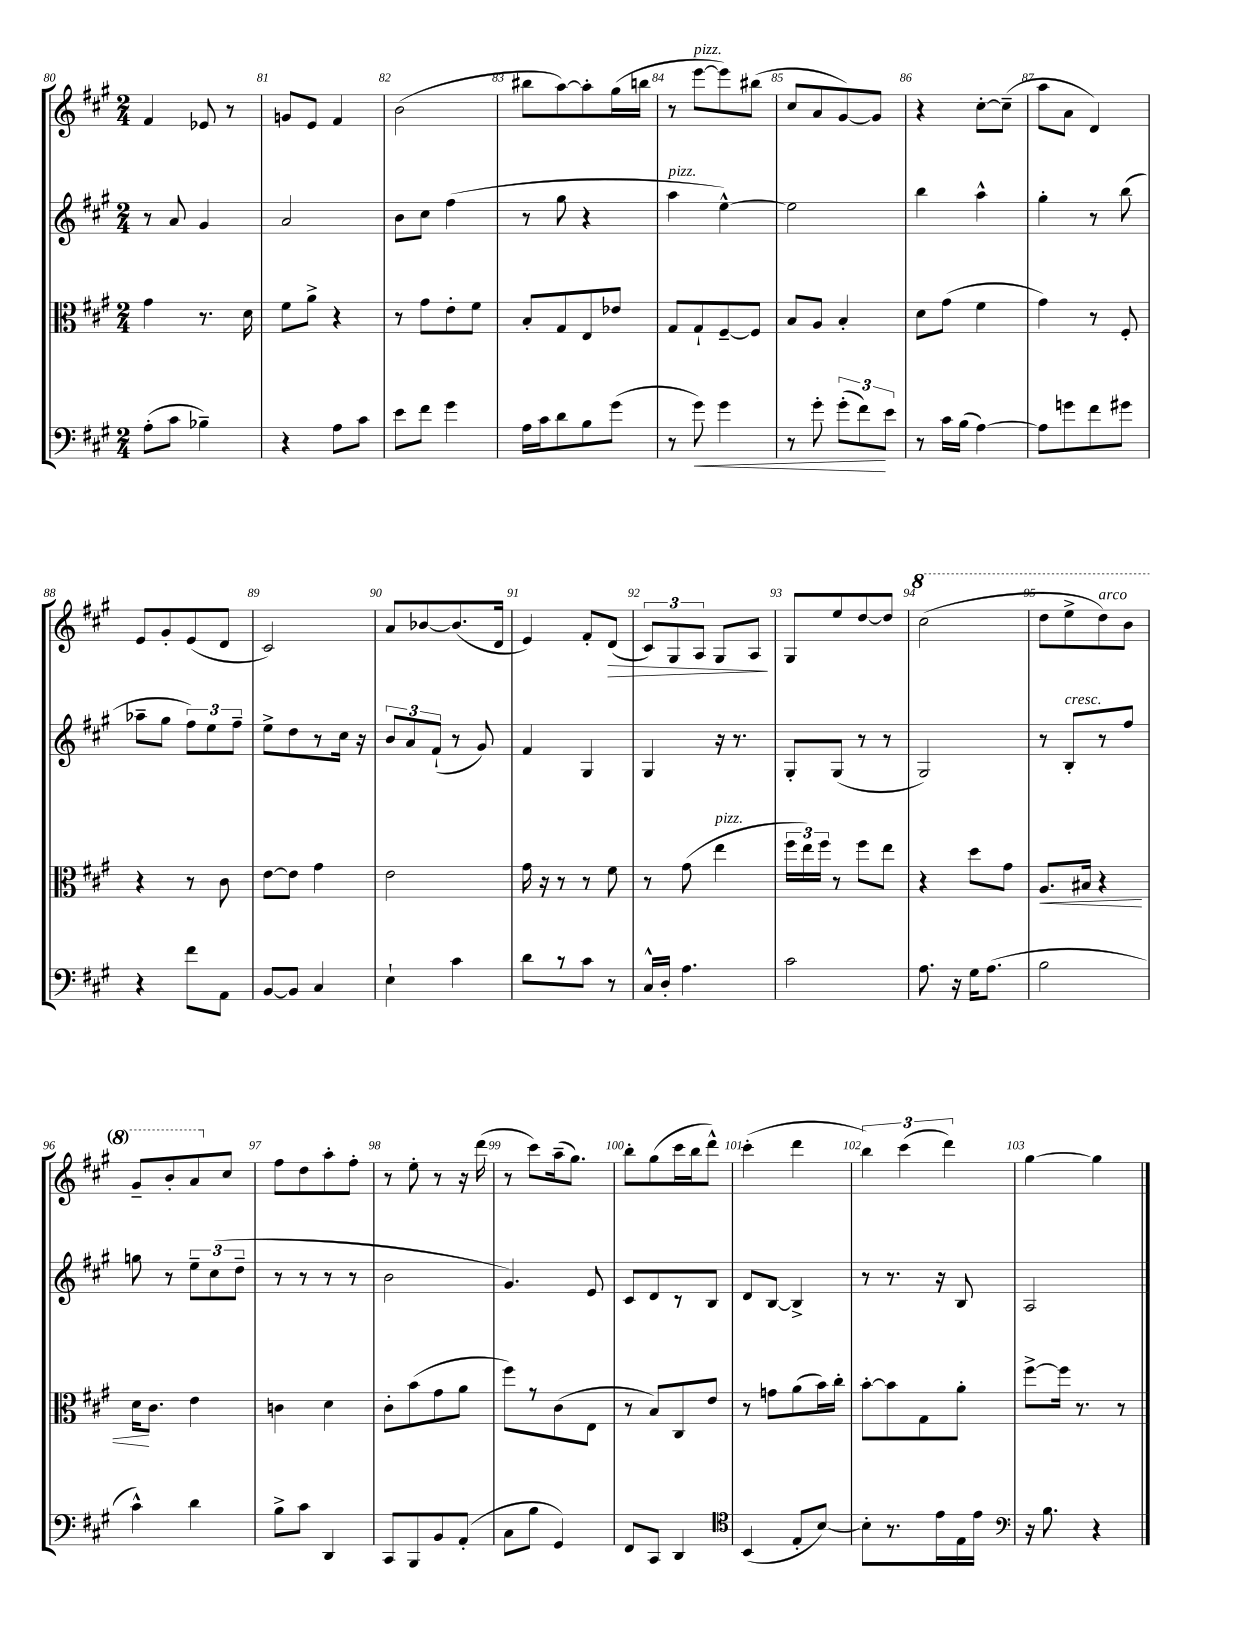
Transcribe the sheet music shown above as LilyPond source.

<<
\new StaffGroup <<
\new Staff = "s0" {
    \clef treble \key a \major \numericTimeSignature \time 2/4
    \autoBeamOff fis'4 ees'8 r8 |
    g'8[ e'8] fis'4 |
    b'2( |
    bis''8[ a''8~) a''8-. gis''16( b''16] |
    r8 e'''8[~^\markup { \italic "pizz." } e'''8) bis''8]( |
    cis''8[ a'8 gis'8~) gis'8] |
    r4 cis''8[~-. cis''8]--( |
    a''8[ a'8] d'4) |
    e'8[ gis'8-. e'8( d'8] |
    cis'2) |
    a'8[ bes'8~ bes'8.( d'16] |
    e'4) fis'8[-. d'8]\>( |
    \tuplet 3/2 { cis'8[) gis8 a8] } gis8[ a8]\! |
    gis8[ e''8 d''8~ d''8] |
    \ottava #1 cis'''2( |
    d'''8[ e'''8-> d'''8^\markup { \italic "arco" }) b''8] |
    gis''8[-- b''8-. a''8 \ottava #0 cis''8] |
    fis''8[ d''8 a''8-. fis''8]-. |
    r8 e''8-. r8 r16 d'''16( |
    r8 cis'''8[) a''16--( gis''8.]) |
    b''8[-. gis''8( cis'''16 b''16 d'''8]-^) |
    cis'''4-.( d'''4 |
    \tuplet 3/2 { b''4) cis'''4( d'''4) } |
    gis''4~ gis''4 \bar "|." |
}
\new Staff = "s1" {
    \clef treble \key a \major \numericTimeSignature \time 2/4
    \autoBeamOff r8 a'8 gis'4 |
    a'2 |
    b'8[ cis''8] fis''4( |
    r8 gis''8 r4 |
    a''4^\markup { \italic "pizz." } e''4~-^) |
    e''2 |
    b''4 a''4-^ |
    gis''4-. r8 b''8( |
    aes''8[-- gis''8] \tuplet 3/2 { fis''8[) e''8 fis''8]-- } |
    e''8[-> d''8 r8 cis''16] r16 |
    \tuplet 3/2 { b'8[ a'8 fis'8]-!( } r8 gis'8) |
    fis'4 gis4 |
    gis4 r16 r8. |
    gis8[-. gis8]( r8 r8 |
    gis2) |
    r8 b8[-.^\markup { \italic "cresc." } r8 fis''8] |
    g''8 r8 \tuplet 3/2 { e''8[-- cis''8( d''8]-- } |
    r8 r8 r8 r8 |
    b'2 |
    gis'4.) e'8 |
    cis'8[ d'8 r8 b8] |
    d'8[ b8]~ b4-> |
    r8 r8. r16 b8 |
    a2 \bar "|." |
}
\new Staff = "s2" {
    \clef alto \key a \major \numericTimeSignature \time 2/4
    \autoBeamOff gis'4 r8. d'16 |
    fis'8[ a'8]-> r4 |
    r8 gis'8[ e'8-. fis'8] |
    b8[-. gis8 e8 ees'8] |
    gis8[ gis8-! fis8~-- fis8] |
    b8[ a8] b4-. |
    d'8[ gis'8]( fis'4 |
    gis'4) r8 fis8-. |
    r4 r8 cis'8 |
    e'8[~ e'8] gis'4 |
    e'2 |
    gis'16 r16 r8 r8 fis'8 |
    r8 gis'8( e''4^\markup { \italic "pizz." } |
    \tuplet 3/2 { fis''16[ e''16) fis''16] } r8 fis''8[ e''8] |
    r4 d''8[ gis'8] |
    a8.[\< bis16] r4 |
    d'16[\! cis'8.] e'4 |
    c'4 d'4 |
    cis'8[-. b'8( gis'8 a'8] |
    fis''8[) r8 cis'8( e8] |
    r8 b8[) cis8 e'8] |
    r8 g'8[ a'8( b'16) cis''16]-. |
    b'8[~-. b'8 gis8 a'8]-. |
    fis''8[~-> fis''16] r8. r8 \bar "|." |
}
\new Staff = "s3" {
    \clef bass \key a \major \numericTimeSignature \time 2/4
    \autoBeamOff a8[-.( cis'8] bes4--) |
    r4 a8[ cis'8] |
    e'8[ fis'8] gis'4 |
    a16[ cis'16 d'8 b8 gis'8]( |
    r8 gis'8\<) gis'4 |
    r8 gis'8-. \tuplet 3/2 { gis'8[-.( fis'8\!) e'8] } |
    r8 cis'16[ b16]( a4~) |
    a8[ g'8 fis'8 gis'8] |
    r4 fis'8[ a,8] |
    b,8[~ b,8] cis4 |
    e4-! cis'4 |
    d'8[ r8 cis'8] r8 |
    cis16[-^ d16]-. a4. |
    cis'2 |
    a8. r16 gis16[ a8.]( |
    b2 |
    cis'4-^) d'4 |
    b8[-> cis'8] d,4 |
    cis,8[ b,,8 b,8 a,8]-.( |
    cis8[ b8] gis,4) |
    fis,8[ cis,8] d,4 |
    \clef tenor b,4( e8[-. b8]~) |
    b8[-. r8. e'16 e16 e'16] |
    \clef bass r16 b8. r4 \bar "|." |
}
>>
>>
\layout { \context { \Score currentBarNumber = #80 \override BarNumber.break-visibility = ##(#f #t #t) barNumberVisibility = #all-bar-numbers-visible } }
